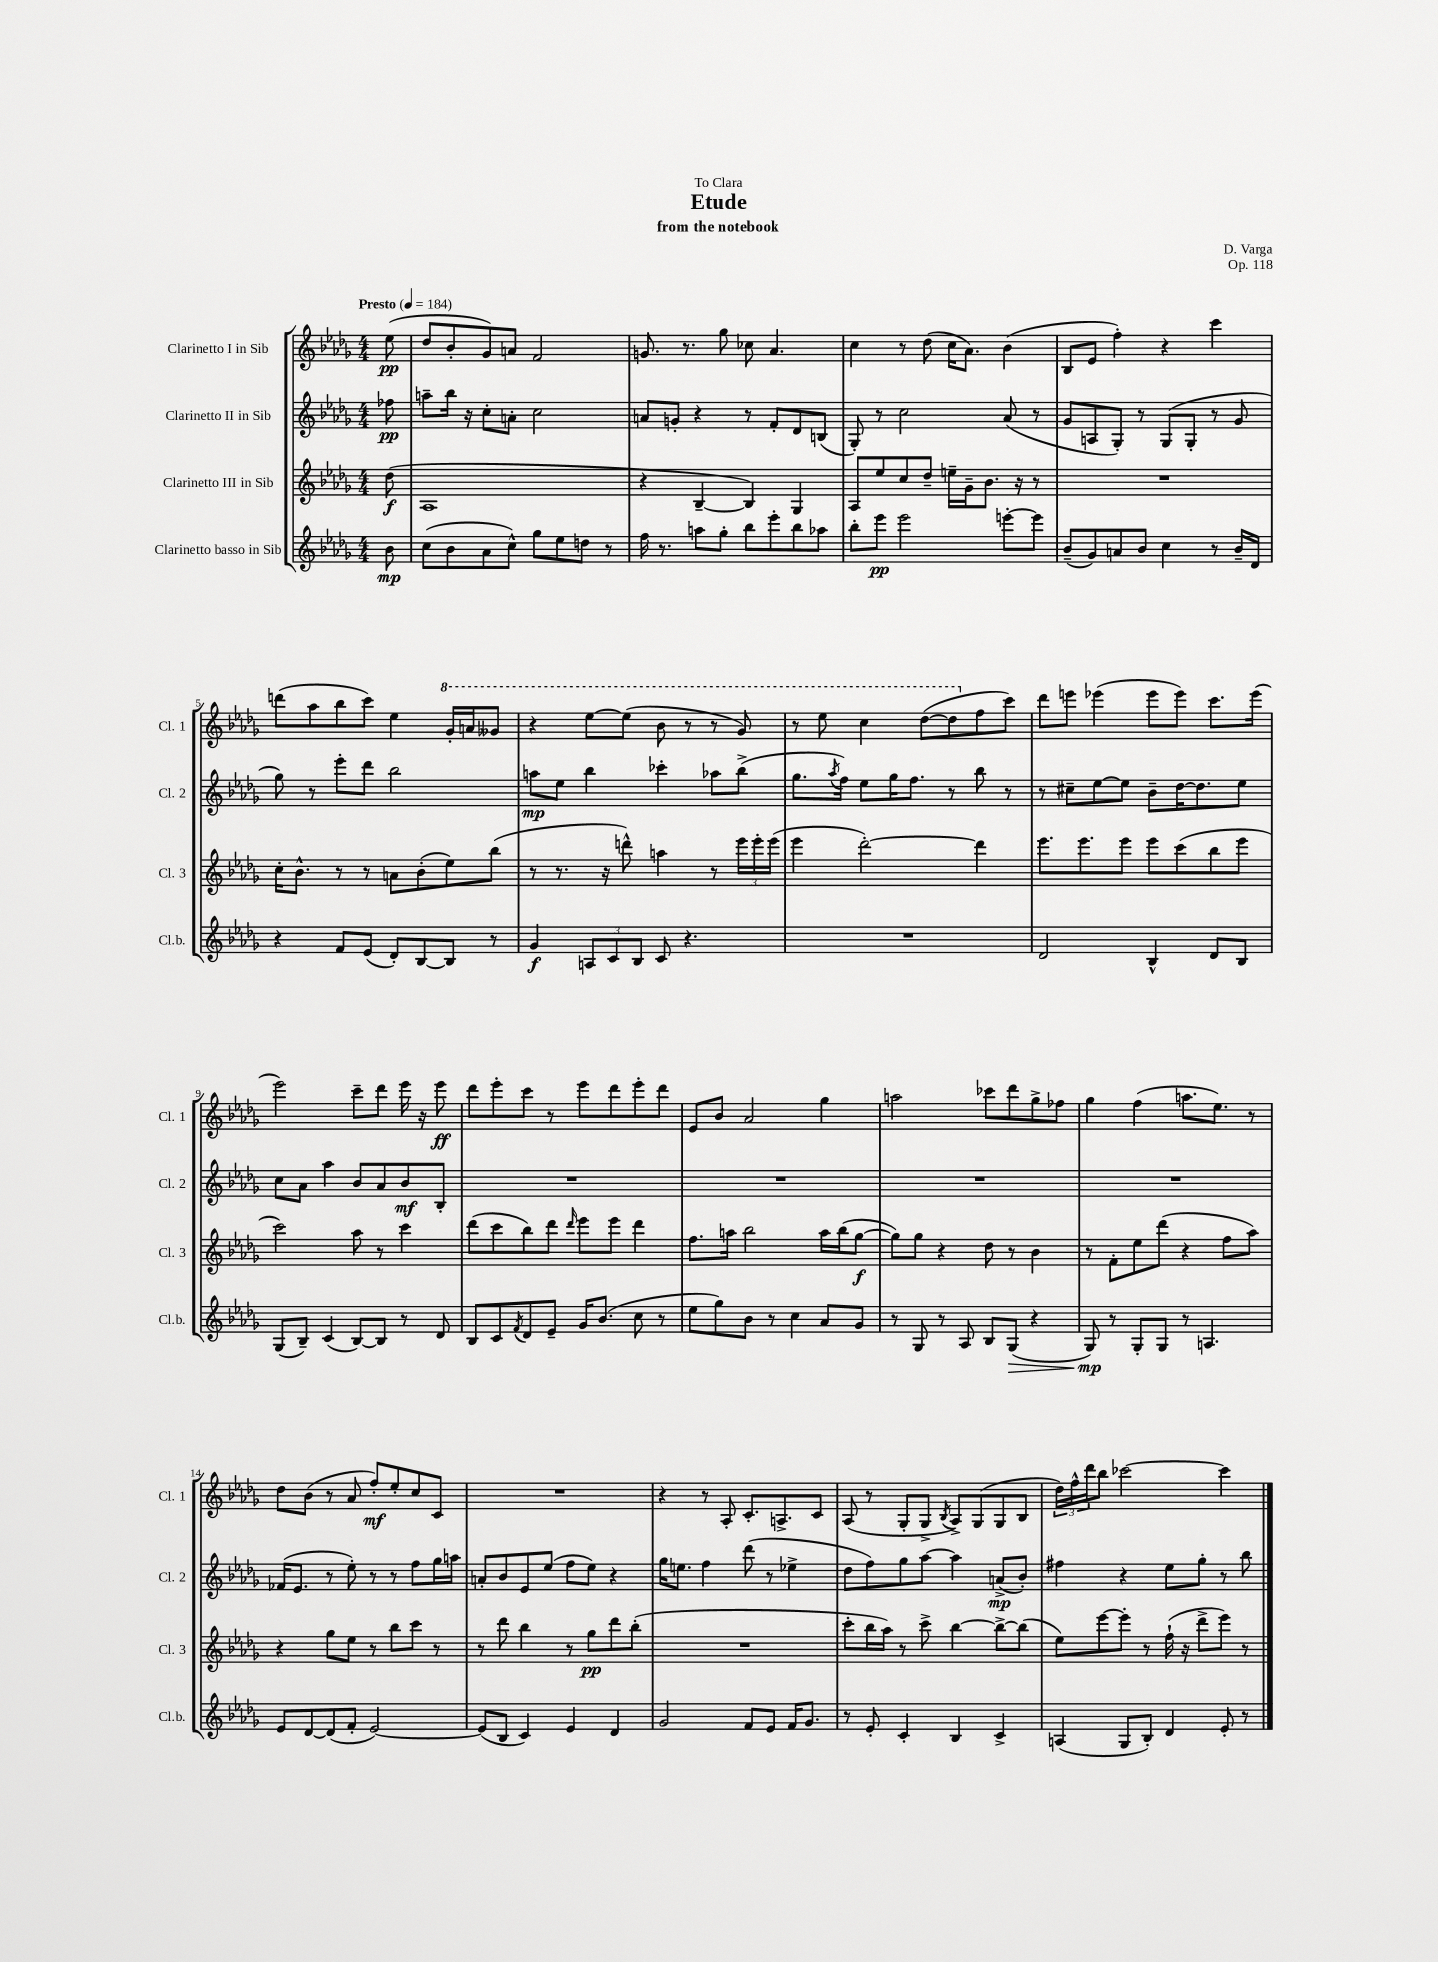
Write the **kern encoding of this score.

**kern	**kern	**kern	**kern
*staff4	*staff3	*staff2	*staff1
*clefG2	*clefG2	*clefG2	*clefG2
*k[b-e-a-d-g-]	*k[b-e-a-d-g-]	*k[b-e-a-d-g-]	*k[b-e-a-d-g-]
*M4/4	*M4/4	*M4/4	*M4/4
*MM184	*MM184	*MM184	*MM184
8b-	(8dd-	8ff-	(8ee-
=	=	=	=
(8cc	1A-	8aa~	8dd-
8b-	.	16bb-	8b-'
.	.	16r	.
8a-	.	8cc'	8g-)
8cc^^)	.	8a'	8a
8gg-	.	2cc	2f
8ee-	.	.	.
8dd	.	.	.
8r	.	.	.
=	=	=	=
16ff	4r	8a	8.g
8.r	.	.	.
.	.	8g'	.
.	.	.	8.r
8aa	[4B-~	4r	.
8gg-'	.	.	8gg-
8bb-	4B-])	8r	8cc-
8eee-'	.	8f'	4.a-
8bb-	4G-	8d-	.
8aa-	.	(8B	.
=	=	=	=
8bb-'	8A-	8G-')	4cc
8eee-	8ee-	8r	.
2eee-	8cc	2cc	8r
.	8dd-~	.	(8dd-
.	16ee~	.	16cc
.	16g-~	.	8.a-)
.	8.b-	.	.
[8eee'	.	(8a-	(4b-
.	16r	.	.
8eee]	8r	8r	.
=	=	=	=
(8b-~	1r	8g-	8B-
8g-)	.	8A	8e-
8a	.	8G-')	4ff')
8b-	.	8r	.
4cc	.	(8G-	4r
.	.	8G-'	.
8r	.	8r	4ccc
16b-~	.	8g-	.
16d-	.	.	.
=	=	=	=
4r	16cc'	8gg-)	(8ddd
.	8.b-^^	.	.
.	.	8r	8aa-
8f	8r	8eee-'	8bb-
(8e-	8r	8ddd-	8ccc)
8d-')	8a	2bb-	4ee-
[8B-	(8b-'	.	.
8B-]	8ee-)	.	16gg-'
.	.	.	16aa
8r	(8bb-	.	8gg--
=	=	=	=
4g-	8r	8aa	4r
.	8.r	8ee-	.
12A	.	4bb-	[8eee-
.	16r	.	.
12c	.	.	.
.	8ddd^^)	.	(8eee-]
12B-	.	.	.
8c	4aa	4ccc-'	8bb-
4.r	.	.	8r
.	8r	8aa-	8r
.	24eee-	(8bb-^	8gg-)
.	24eee-'	.	.
.	(24eee-	.	.
=	=	=	=
1r	4eee-	8.gg-	8r
.	.	.	8eee-
.	.	8qaa-	.
.	.	16ff)	.
.	[2ddd-')	8ee-	4ccc
.	.	16gg-	.
.	.	8.ff	.
.	.	.	([8ddd-
.	.	8r	8ddd-]
.	4ddd-]	8bb-	8ff
.	.	8r	8ccc)
=	=	=	=
2d-	8.eee-	8r	8ddd-
.	.	8cc#~	8eee
.	8.eee-	.	.
.	.	[8ee-	(4eee-
.	8eee-	8ee-]	.
4B-^^	8eee-	8b-~	8eee-
.	(8ccc	[16dd-	8eee-)
.	.	8.dd-]	.
8d-	8bb-	.	8.ccc
8B-	8eee-	8ee-	.
.	.	.	(16eee-
=	=	=	=
(8G-	2ccc)	8cc	2eee-)
8B-~)	.	8a-	.
(4c	.	4aa-	.
[8B-)	8aa-	8b-	8ccc~
8B-]	8r	8a-	8ddd-
8r	4ccc	8b-	16eee-
.	.	.	16r
8d-	.	8B-'	8eee-
=	=	=	=
8B-	(8ddd-	1r	8ddd-
8c	8ccc	.	8eee-'
8qf	.	.	.
8d-	8bb-)	.	8ccc
8e-~	8ddd-	.	8r
.	16qqddd-	.	.
16g-	8eee-	.	8eee-
(8.b-	.	.	.
.	8eee-	.	8ddd-
8cc	4ddd-	.	8eee-'
8r	.	.	8ddd-
=	=	=	=
8ee-	8.ff	1r	8e-
8gg-)	.	.	8b-
.	16aa	.	.
8b-	2bb-	.	2a-
8r	.	.	.
4cc	.	.	.
8a-	16aa	.	4gg-
.	(16bb-	.	.
8g-	[8gg-	.	.
=	=	=	=
8r	8gg-])	1r	2aa
8G-	8gg-	.	.
8r	4r	.	.
8A-	.	.	.
8B-	8dd-	.	8ccc-
(8G-	8r	.	8ddd-
4r	4b-	.	8gg-^
.	.	.	8ff-
=	=	=	=
8G-)	8r	1r	4gg-
8r	8f'	.	.
8G-'	8ee-	.	(4ff
8G-	(8ddd-	.	.
8r	4r	.	8.aa
4.A	.	.	.
.	.	.	8.ee-)
.	8ff	.	.
.	8aa-)	.	8r
=	=	=	=
8e-	4r	(16f-	8dd-
.	.	8.e-	.
[8d-	.	.	(8b-
(8d-]	8gg-	8r	8r
8f'	8ee-	8ee-')	8a-
[2e-)	8r	8r	8ff')
.	8bb-	8r	8ee-'
.	8ccc	8ff	8cc
.	8r	16gg-	8c
.	.	16aa	.
=	=	=	=
(8e-]	8r	8a'	1r
8B-	8ddd-	8b-	.
4c)	4bb-	8e-	.
.	.	(8ee-	.
4e-	8r	8ff	.
.	8gg-	8ee-)	.
4d-	8ddd-	4r	.
.	(8bb-'	.	.
=	=	=	=
2g-	1r	16gg-	4r
.	.	8.ee	.
.	.	4ff	8r
.	.	.	8A-'
8f	.	(8ddd-	8.c'
8e-	.	8r	.
.	.	.	8.A^
16f	.	4ee-^	.
8.g-	.	.	.
.	.	.	8c
=	=	=	=
8r	8ccc'	8dd-	(8A-
8e-'	16bb-	8ff)	8r
.	16aa-)	.	.
4c'	8r	8gg-	8G-'
.	8ccc^	[8aa-	8G-^
.	.	.	8qB-
4B-	[4bb-	4aa-]	8A-^)
.	.	.	(8G-
4c^	8bb-^_	(8a^	8G-
.	(8bb-]	8b-')	8B-
=	=	=	=
(4A	8ee-)	4ff#	24dd-)
.	.	.	24ff^^
.	.	.	24ddd-
.	[8eee-	.	8bb-
8G-	8eee-']	4r	[2ccc-
8B-')	8r	.	.
4d-	(16ff`	8ee-	.
.	16r	.	.
.	8ddd-^	8gg-'	.
8e-'	8eee-)	8r	4ccc-]
8r	8r	8bb-	.
==	==	==	==
*-	*-	*-	*-
